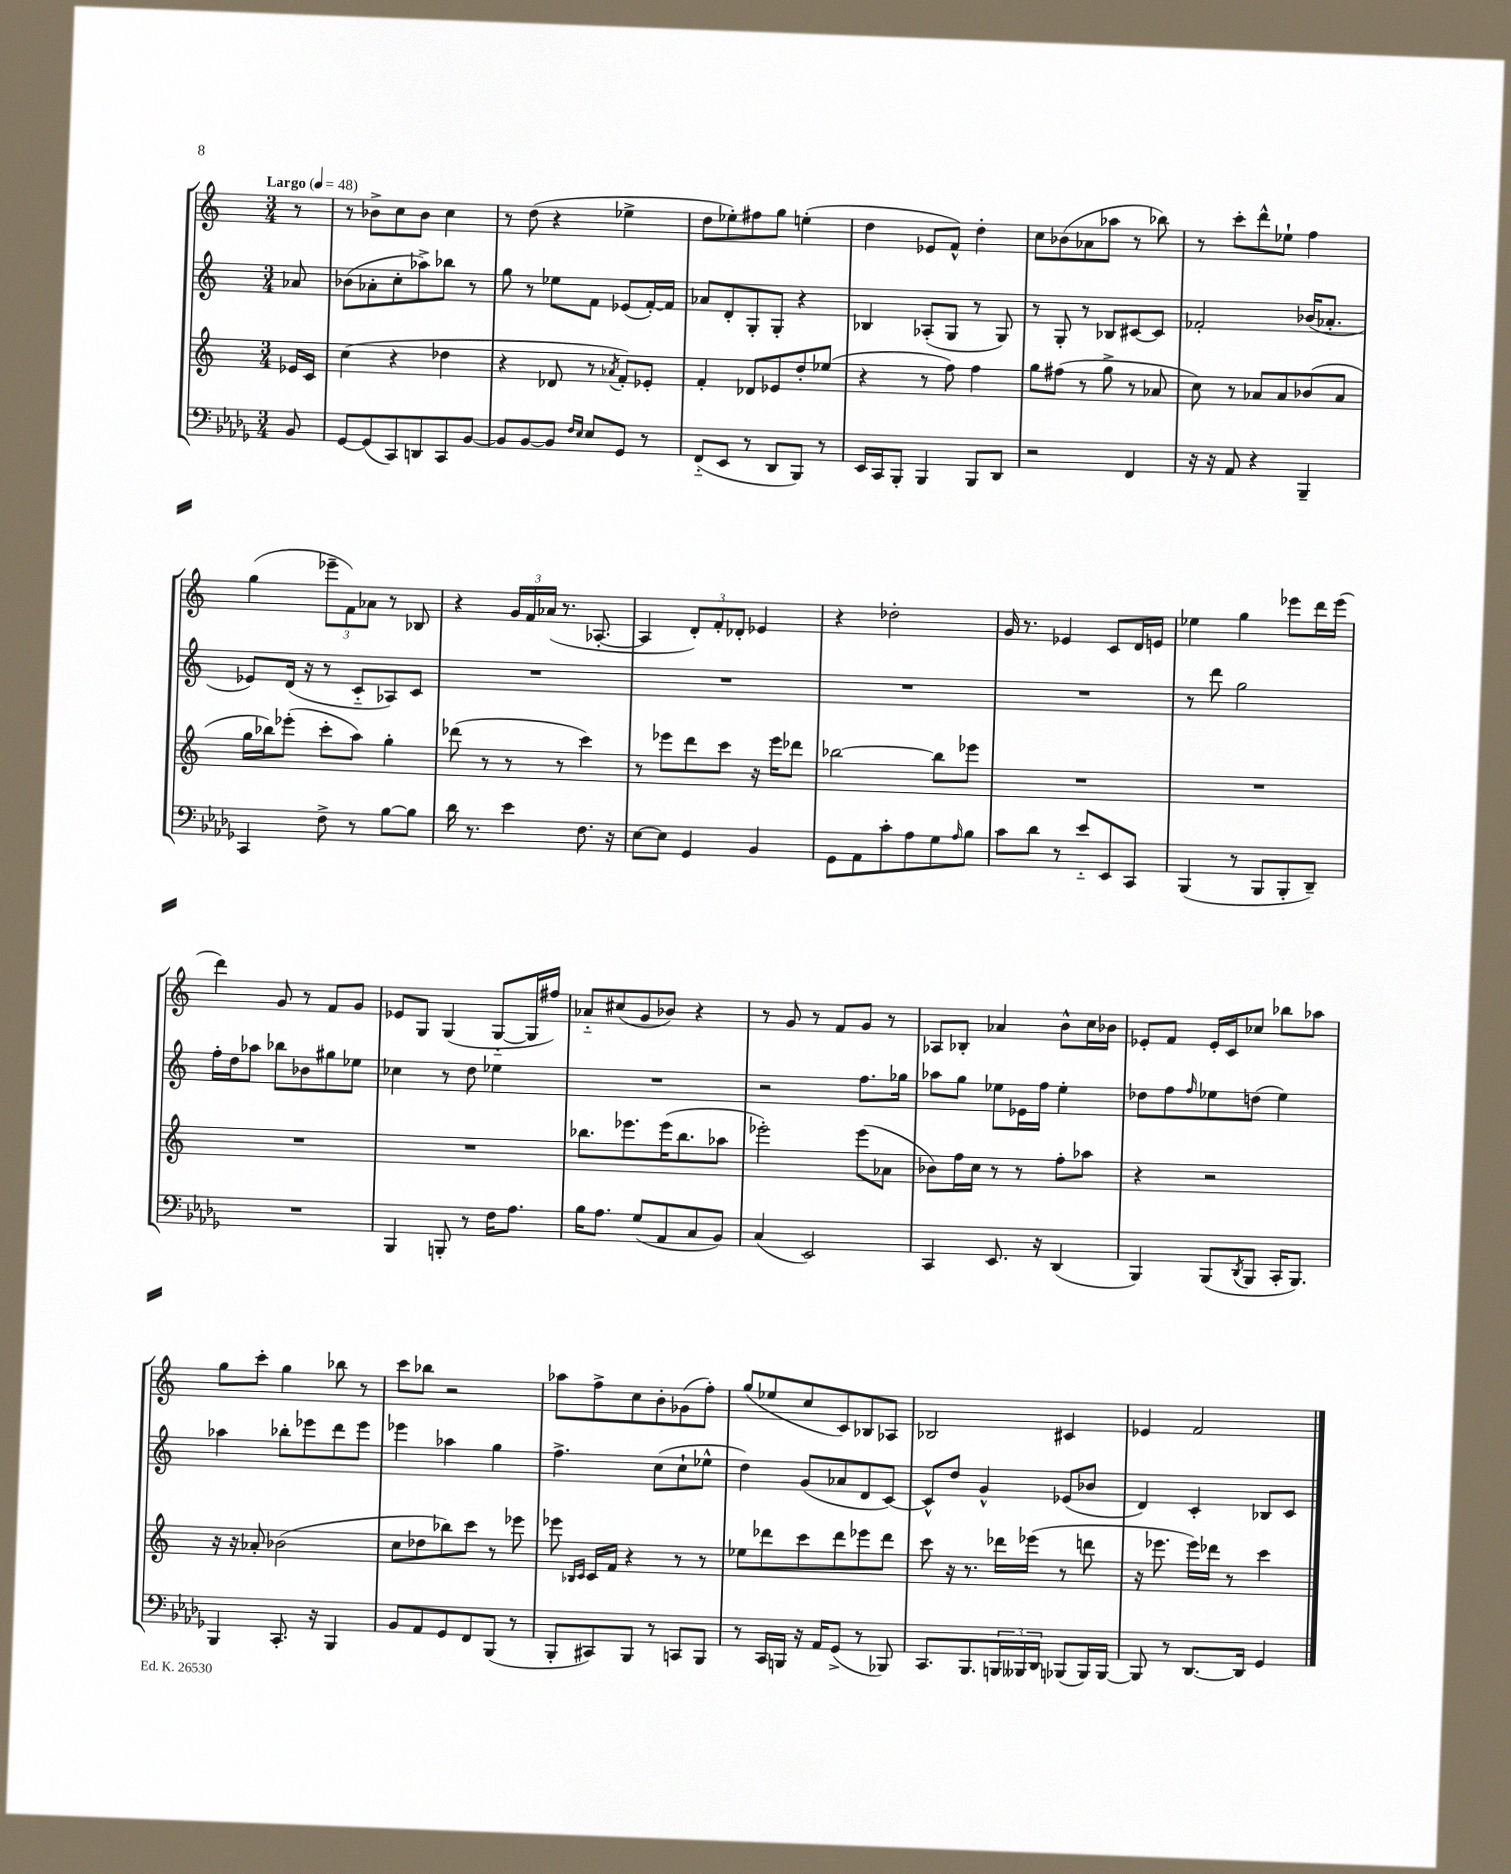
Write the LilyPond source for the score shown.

<<
\new StaffGroup <<
\new Staff = "s0" {
    \clef treble \key c \major \numericTimeSignature \time 3/4 \partial 8 \tempo "Largo" 4 = 48
    r8 |
    r8 bes'8-> c''8 bes'8 c''4 |
    r8 d''8( r4 ees''4-> |
    d''8 ees''8-.) fis''8 g''8 e''4-.( |
    d''4 ees'8 f'8-^) d''4-. |
    c''8 bes'8( aes'8 aes''8 r8 bes''8) |
    r8 c'''8-. d'''8-^ ees''8-! f''4 |
    g''4( \tuplet 3/2 { ees'''8-- f'8) aes'8 } r8 bes8 |
    r4 \tuplet 3/2 { g'16 f'16 aes'16( } r8. aes8.~-. |
    aes4 \tuplet 3/2 { d'8-.) f'8-. des'8-. } ees'4 |
    r4 des''2-. |
    g'16 r8. ees'4 c'8 d'16 e'16 |
    ees''4 g''4 ees'''8 d'''16 ees'''16( |
    d'''4) g'8 r8 f'8 g'8 |
    ees'8 g8 g4( g8~-_ g16 fis''16) |
    aes'8-_ cis''8( g'8 bes'8) r4 |
    r8 g'8 r8 f'8 g'8 r8 |
    aes8 bes8-. aes'4 b'8-^ c''16 bes'16 |
    ees'8-. f'8 ees'16-. c'16 ces''8 bes''8 aes''8 |
    g''8 c'''8-. g''4 bes''8 r8 |
    c'''8 bes''8 r2 |
    aes''8 f''8-> c''8 b'8-. ges'8( f''8-.) |
    g''8( ees''8 c''8 c'8) bes8 aes8 |
    bes2 cis'4 |
    ees'4 f'2 \bar "|." |
}
\new Staff = "s1" {
    \clef treble \key c \major \numericTimeSignature \time 3/4 \partial 8
    aes'8 |
    bes'8( aes'8-. c''8-. aes''8->) bes''8 r8 |
    g''8 r8 ees''8 f'8 ees'8( f'16~-.) f'16 |
    aes'8 d'8-. g8-. g8-. r4 |
    bes4 aes8-.( g8 r8 g8) |
    r8 g8-. r8 bes8 cis'8~ cis'8 |
    fes'2-. bes'16( aes'8.-. |
    ees'8) d'16( r16 r8 c'8-_ aes8) c'8 |
    R2. |
    R2. |
    R2. |
    R2. |
    r8 d'''8 g''2 |
    f''16-. d''16 aes''8 bes''8 bes'8 gis''8 ees''8 |
    ces''4 r8 d''8 ees''4 |
    R2. |
    r2 f''8. ges''16 |
    aes''8 g''8 ees''8 ees'16 f''16 ees''4-. |
    des''8 f''8 \grace { f''16 } ees''8 d''8( ees''4) |
    aes''4 bes''8-. ees'''8 d'''8 ees'''8 |
    ees'''4 aes''4 g''4 |
    f''4.-> c''8( c''8-! ees''8-^ |
    d''4) g'8( aes'8 d'8 c'8~) |
    c'8-^ d''8 g'4-^ ees'8( bes'8 |
    d'4) c'4-. bes8 c'8 \bar "|." |
}
\new Staff = "s2" {
    \clef treble \key c \major \numericTimeSignature \time 3/4 \partial 8
    ees'16 c'16 |
    c''4( r4 des''4 |
    r4 des'8 r8 \acciaccatura { aes'8 } f'8-.) ees'8-. |
    f'4-. des'8 ees'8 d''8-. ees''8( |
    r4 r8 f''8) f''4 |
    g''8 fis''8( r8 g''8-> r8 aes'8 |
    c''8) r8 aes'8 aes'8 bes'8( aes'8 |
    g''16 bes''16) ees'''8-.( c'''8-. a''8) g''4-. |
    des'''8( r8 r8 r8 c'''4) |
    r8 ees'''8 d'''8 c'''8 r16 ees'''16 des'''8 |
    bes''2~ bes''8 ees'''8 |
    R2. |
    R2. |
    R2. |
    R2. |
    bes''8. ees'''8. ees'''16( bes''8. aes''8 |
    ees'''2-.) ees'''8( aes'8 |
    bes'8) f''16 c''16 r8 r8 f''8-. aes''8 |
    r4 r2 |
    r16 r16 aes'8-. bes'2( |
    c''8 des''8 bes''8) c'''8 r8 ees'''8 |
    ees'''8 \grace { bes16 c'16 } c'16 f'16 r4 r8 r8 |
    ees''8 des'''8 c'''8 des'''8 ees'''8 des'''8 |
    c'''8 r16 r8. des'''16 ees'''16( r8 d'''8 |
    r16 ees'''8. ees'''16) des'''16 r8 c'''4 \bar "|." |
}
\new Staff = "s3" {
    \clef bass \key des \major \numericTimeSignature \time 3/4 \partial 8
    bes,8 |
    ges,8~ ges,8( c,8) d,8 c,8 bes,8~ |
    bes,8 bes,8~ bes,8 \grace { f16 ees16 } ees8 ges,8 r8 |
    f,8-_( ees,8 r8 des,8 bes,,8) r8 |
    ees,16 c,16 bes,,8-. bes,,4 bes,,8 des,8 |
    r2 f,4 |
    r16 r16 aes,8 r4 bes,,4-- |
    c,4 f8-> r8 bes8~ bes8 |
    des'16 r8. ees'4 f8. r16 |
    ees8~ ees8 ges,4 bes,4 |
    ges,8 aes,8 c'8-. aes8 ges8 \grace { aes16 } bes8 |
    c'8 des'8 r8 ees'8-_ ees,8 c,8 |
    bes,,4( r8 bes,,8 bes,,8-. des,8--) |
    R2. |
    bes,,4 b,,8-. r8 f16 aes8. |
    bes16 aes8. ges8( aes,8 c8 bes,8) |
    c4( ees,2) |
    c,4 ees,8. r16 des,4( |
    bes,,4) bes,,8( \acciaccatura { des,8 } bes,,8 c,16-. bes,,8.) |
    bes,,4 c,8.-. r16 bes,,4 |
    bes,8 aes,8 ges,8 f,8 bes,,8( r8 |
    bes,,8-. cis,8) bes,,8 r8 c,8 bes,,8 |
    r8 c,16 b,,16 r16 aes,16 ges,8->( r8 bes,,8) |
    c,8. bes,,8. \tuplet 3/2 { b,,16 beses,,16 des,16 } bes,,8( bes,,16) bes,,16~ |
    bes,,8 r8 des,8.~ des,16 ges,4 \bar "|." |
}
>>
>>
\layout { \context { \Score \remove "Bar_number_engraver" } }
